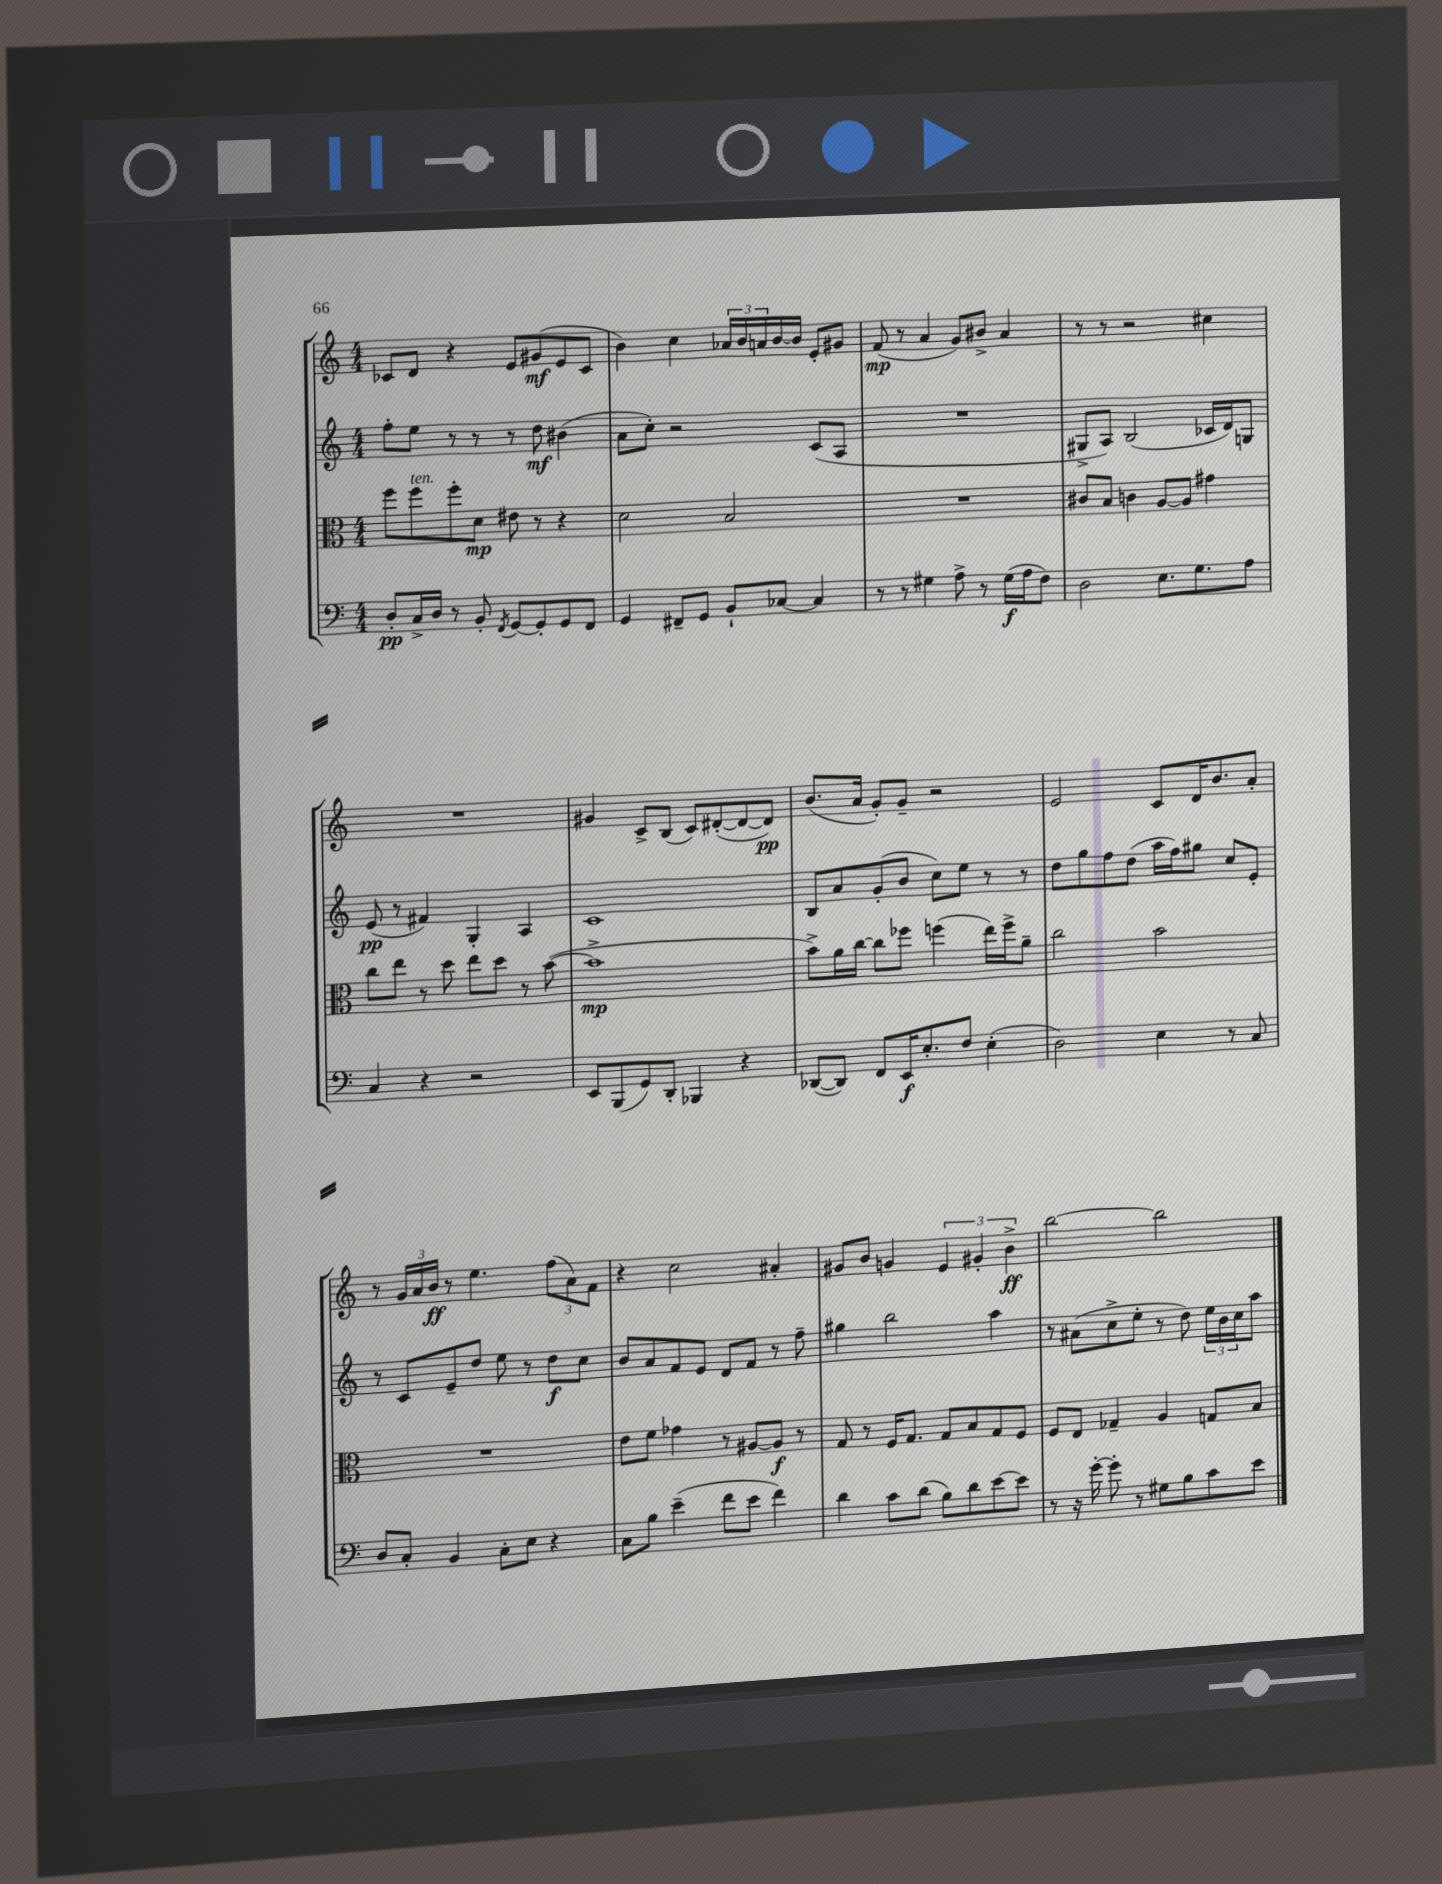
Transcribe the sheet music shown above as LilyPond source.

<<
\new StaffGroup <<
\new Staff = "s0" {
    \clef treble \key c \major \numericTimeSignature \time 4/4
    ces'8 d'8 r4 e'8 gis'8\mf( e'8 ces'8 |
    b'4) c''4 \tuplet 3/2 { aes'16 b'16 a'16 } b'16~ b'16 e'8-. gis'8 |
    f'8\mp( r8 a'4 g'8) bis'8-> a'4 |
    r8 r8 r2 cis''4 |
    R1 |
    gis'4 c'8-> b8( c'8) dis'8~-.( dis'8~ dis'8\pp) |
    b'8.( a'16 g'8-.) g'8-- r2 |
    e'2 c'8 d'16 b'8. a'8-. |
    r8 \tuplet 3/2 { g'16 a'16 b'16\ff } r8 e''4. \tuplet 3/2 { f''8( a'8) f'8 } |
    r4 c''2 ais'4-. |
    gis'8 b'8 g'4 \tuplet 3/2 { e'4 gis'4-. b'4->\ff } |
    b''2~ b''2 \bar "|." |
}
\new Staff = "s1" {
    \clef treble \key c \major \numericTimeSignature \time 4/4
    f''8-. e''8 r8 r8 r8 d''8\mf bis'4( |
    a'8 c''8-.) r2 c'8( a8 |
    R1 |
    gis8-> a8) b2( ces'16 d'16) g8 |
    e'8\pp( r8 fis'4) g4-. a4 |
    c'1 |
    b8 a'8 g'8-.( b'8 c''8) e''8 r8 r8 |
    d''8 g''8 f''8 d''8( a''16 f''16) gis''8 c''8 e'8-. |
    r8 c'8 e'8-- d''8 e''8 r8 d''8\f c''8 |
    b'8 a'8 f'8 e'8 d'8 f'8 r8 f''8-- |
    gis''4 b''2 a''4 |
    r8 ais'8( c''8-> e''8-. r8 d''8) \tuplet 3/2 { e''16 b'16 c''16 } a''8 \bar "|." |
}
\new Staff = "s2" {
    \clef alto \key c \major \numericTimeSignature \time 4/4
    f''8 f''8^\markup { \italic "ten." } f''8-. d'8\mp eis'8 r8 r4 |
    d'2 b2 |
    R1 |
    cis'8 b8 c'4 a8~ a8 gis'4 |
    c''8 e''8 r8 d''8 e''8 d''8 r8 b'8~( |
    b'1->\mp |
    b'8->) a'16 c''16~ c''8 fes''8 f''4( e''16) f''16-> a'8-- |
    c''2 b'2 |
    R1 |
    e'8 f'8 ges'4 r8 ais8~ ais8\f r8 |
    g8 r8 f16 g8. g8 b8 g8 f8 |
    f8 e8 ges4-- a4 g8 b8 \bar "|." |
}
\new Staff = "s3" {
    \clef bass \key c \major \numericTimeSignature \time 4/4
    d8-.\pp c16-> d16 r8 b,8-. \acciaccatura { f,8 } g,8~ g,8-. g,8 f,8 |
    g,4 fis,8-- g,8 b,8-! ces8~ ces4 |
    r8 r8 gis4 a8-> r8 gis16\f( a16 f8) |
    d2 e8. g8. a8 |
    c4 r4 r2 |
    e,8 b,,8( g,8) d,8-. bes,,4 r4 |
    des,8~( des,8) f,8 e,16\f e8.-. f8 e4-.( |
    d2) e4 r8 c8 |
    d8 c8-. b,4 c8-. e8 r4 |
    c8 b8 e'4--( f'8 e'8 f'4) |
    d'4 c'8 d'8( b8) d'8 e'8~ e'8 |
    r8 r16 g'16~-. g'8-. r8 gis8 b8 c'8 e'8 \bar "|." |
}
>>
>>
\layout { \context { \Score \remove "Bar_number_engraver" } }
